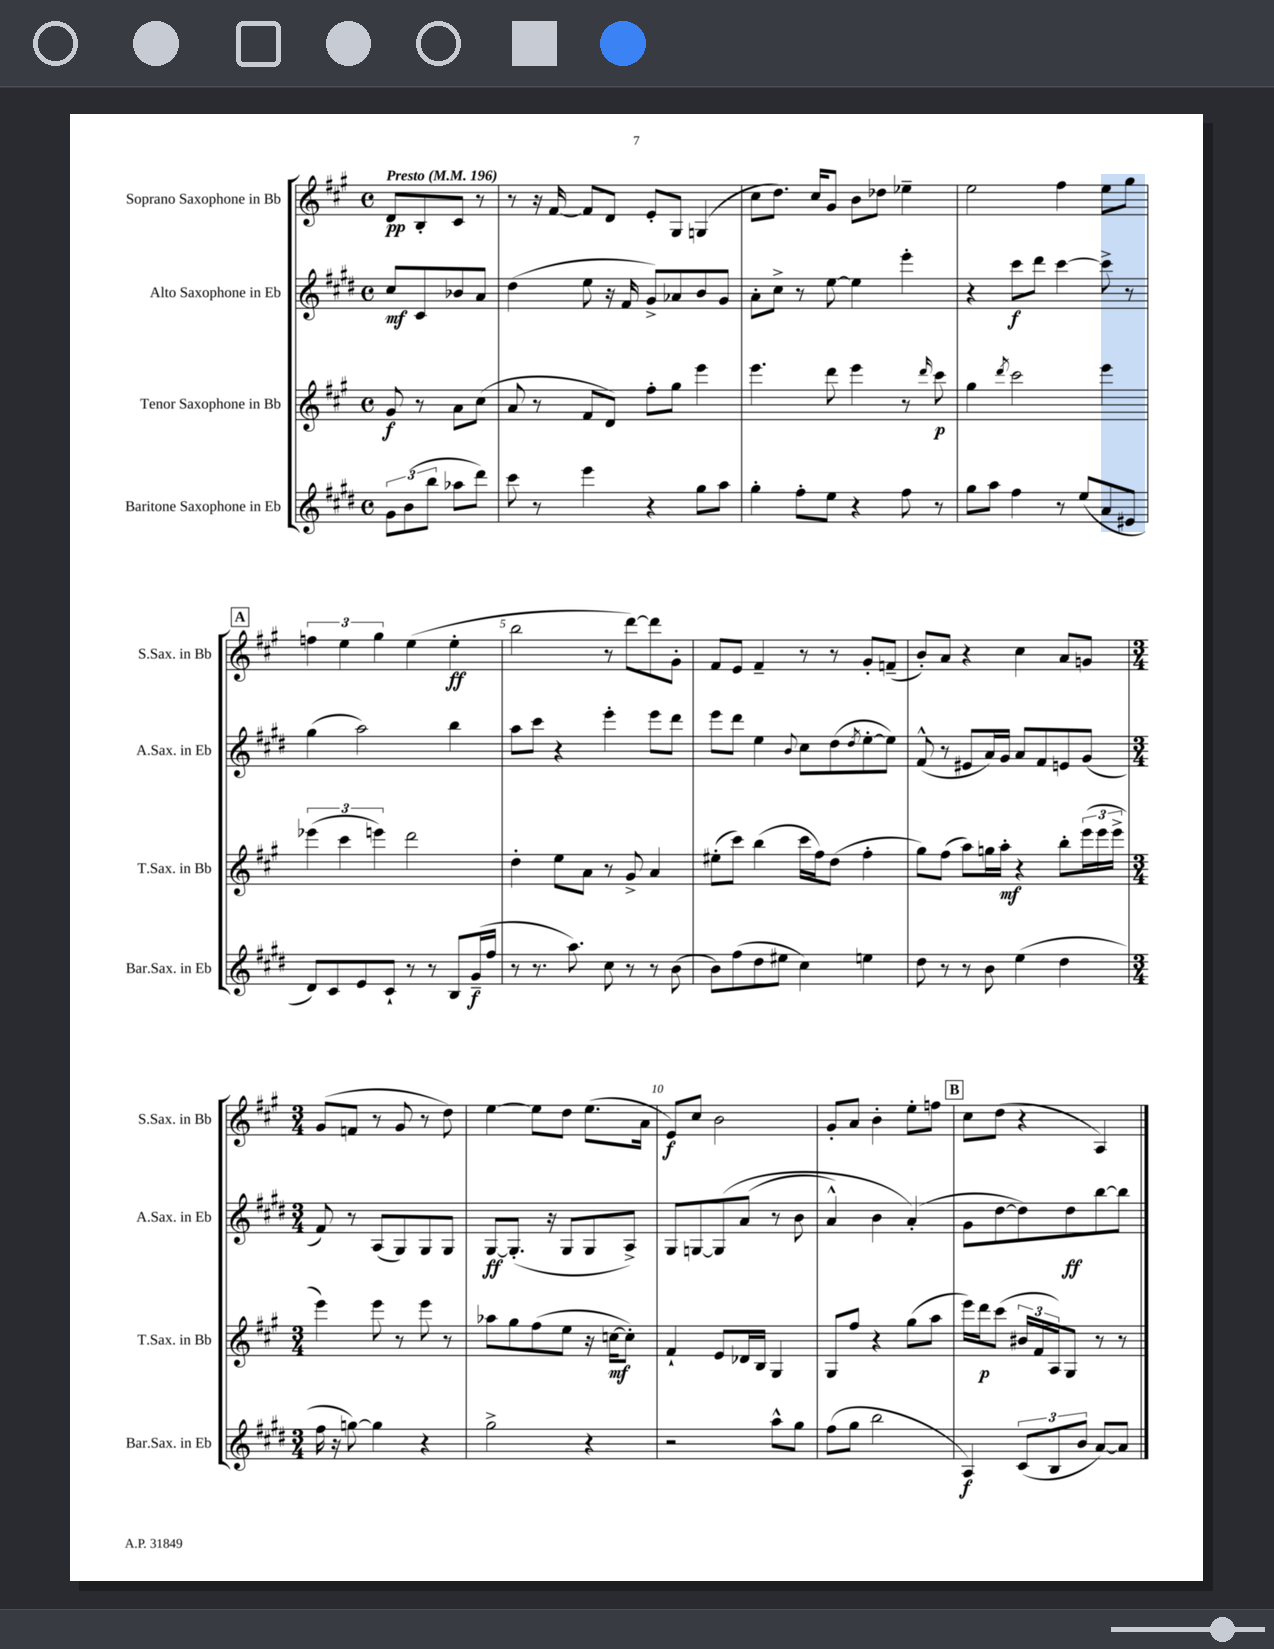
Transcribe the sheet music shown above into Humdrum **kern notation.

**kern	**kern	**kern	**kern
*staff4	*staff3	*staff2	*staff1
*clefG2	*clefG2	*clefG2	*clefG2
*k[f#c#g#d#]	*k[f#c#g#]	*k[f#c#g#d#]	*k[f#c#g#]
*M4/4	*M4/4	*M4/4	*M4/4
*met(c)	*met(c)	*met(c)	*met(c)
*MM196	*MM196	*MM196	*MM196
12g#	8g#	8cc#	8d
(12b	.	.	.
.	8r	8c#	8B'
12bb	.	.	.
8aa-	8a	8b-	8c#
8ddd#)	(8cc#	8a	8r
=	=	=	=
8ccc#	8a	(4dd#	8r
8r	8r	.	16r
.	.	.	[16f#
4eee	8f#	8ee	8f#]
.	8d)	16r	8d
.	.	16f#	.
4r	8ff#'	8g#^)	8e'
.	8gg#	8a-	8G#
8gg#	4eee	8b	(4G
8aa	.	8g#	.
=	=	=	=
4gg#'	4.eee	8a'	8cc#
.	.	8cc#^	8.dd)
8ff#'	.	8r	.
.	.	.	16cc#
8ee	8ddd	[8ee	8g#
4r	4eee	4ee]	8b
.	.	.	8dd-
8ff#	8r	4eee'	4ee-~
.	16qqddd	.	.
8r	8ccc#	.	.
=	=	=	=
8gg#	4gg#	4r	2ee
8aa	.	.	.
.	8qddd	.	.
4ff#	2ccc#	8ccc#	.
.	.	8ddd#	.
8r	.	[4ccc#	4ff#
(8ee	.	.	.
8a	4eee	8ccc#^]	8ee
8e#	.	8r	8gg#
=	=	=	=
8d#)	(6eee-	(4gg#	6ff
8c#	.	.	.
.	6ccc#	.	6ee
8e	.	2aa)	.
.	6eee)	.	6gg#
8c#`	.	.	.
8r	2ddd	.	(4ee
8r	.	.	.
8B	.	4bb	4ee'
(16g#~	.	.	.
16ff#	.	.	.
=	=	=	=
8r	4dd'	8aa	2bb
8.r	.	8ccc#	.
.	8ee	4r	.
8.aa)	.	.	.
.	8a	.	.
8cc#	8r	4eee'	8r
8r	8g#^	.	[8ddd)
8r	4a	8eee	8ddd]
(8b	.	8ddd#	8g#'
=	=	=	=
8b)	(8ee#'	8eee	8f#
(8ff#	8ccc#)	8ddd#	8e
8dd#	(4bb	4ee	4f#~
8ee#	.	.	.
.	.	8qqb	.
4cc#)	16ccc#	8cc#	8r
.	16ff#)	.	.
.	(8dd	(8dd#	8r
.	.	8qdd#	.
4ee	4ff#'	[8ee'	8g#'
.	.	8ee])	(8f~
=	=	=	=
8dd#	8gg#)	(8f#^^	8b')
8r	(8ff#	8r	8a
8r	8aa)	8e#	4r
8b	16gg	16a)	.
.	16aa'	16g#	.
(4ee	4r	8a	4cc#
.	.	8f#	.
4dd#	8bb'	8e	8a
.	(24eee	(8g#	8g
.	24eee	.	.
.	24eee^	.	.
=	=	=	=
*M3/4	*M3/4	*M3/4	*M3/4
16ff#	4eee)	8f#)	(8g#
16r	.	.	.
[8gg)	.	8r	8f
4gg]	8eee	(8A	8r
.	8r	8G#)	8g#
4r	8eee	8G#	8r
.	8r	8G#	8dd)
=	=	=	=
2gg#^	8aa-	[8G#	[4ee
.	8gg#	(8.G#']	.
.	(8ff#	.	8ee]
.	.	16r	.
.	8ee	8G#	8dd
4r	16r	8G#	(8.ee
.	[16cc	.	.
.	8cc'])	8A^)	.
.	.	.	16a
=	=	=	=
2r	4f#`	8G#	8e)
.	.	[8G	8cc#
.	8e	&(8G]	2b
.	16d-	(8a	.
.	16B	.	.
8aa^^	4G#	8r	.
8gg#	.	8b	.
=	=	=	=
(8ff#	8G#	4a^^)	8g#'
8gg#	8ff#	.	8a
2bb	4r	4b	4b'
.	(8gg#	(4a'&)	8ee'
.	8aa	.	8ff
=	=	=	=
4A)	16eee)	8g#	8cc#
.	16ddd	.	.
.	(8ccc#	[8dd#	(8dd
(12c#	24b#	8dd#])	4r
.	24f#	.	.
12B	24A)	.	.
.	8G#	8dd#	.
12b	.	.	.
[8a)	8r	[8bb	4A)
8a]	8r	8bb]	.
==	==	==	==
*-	*-	*-	*-
